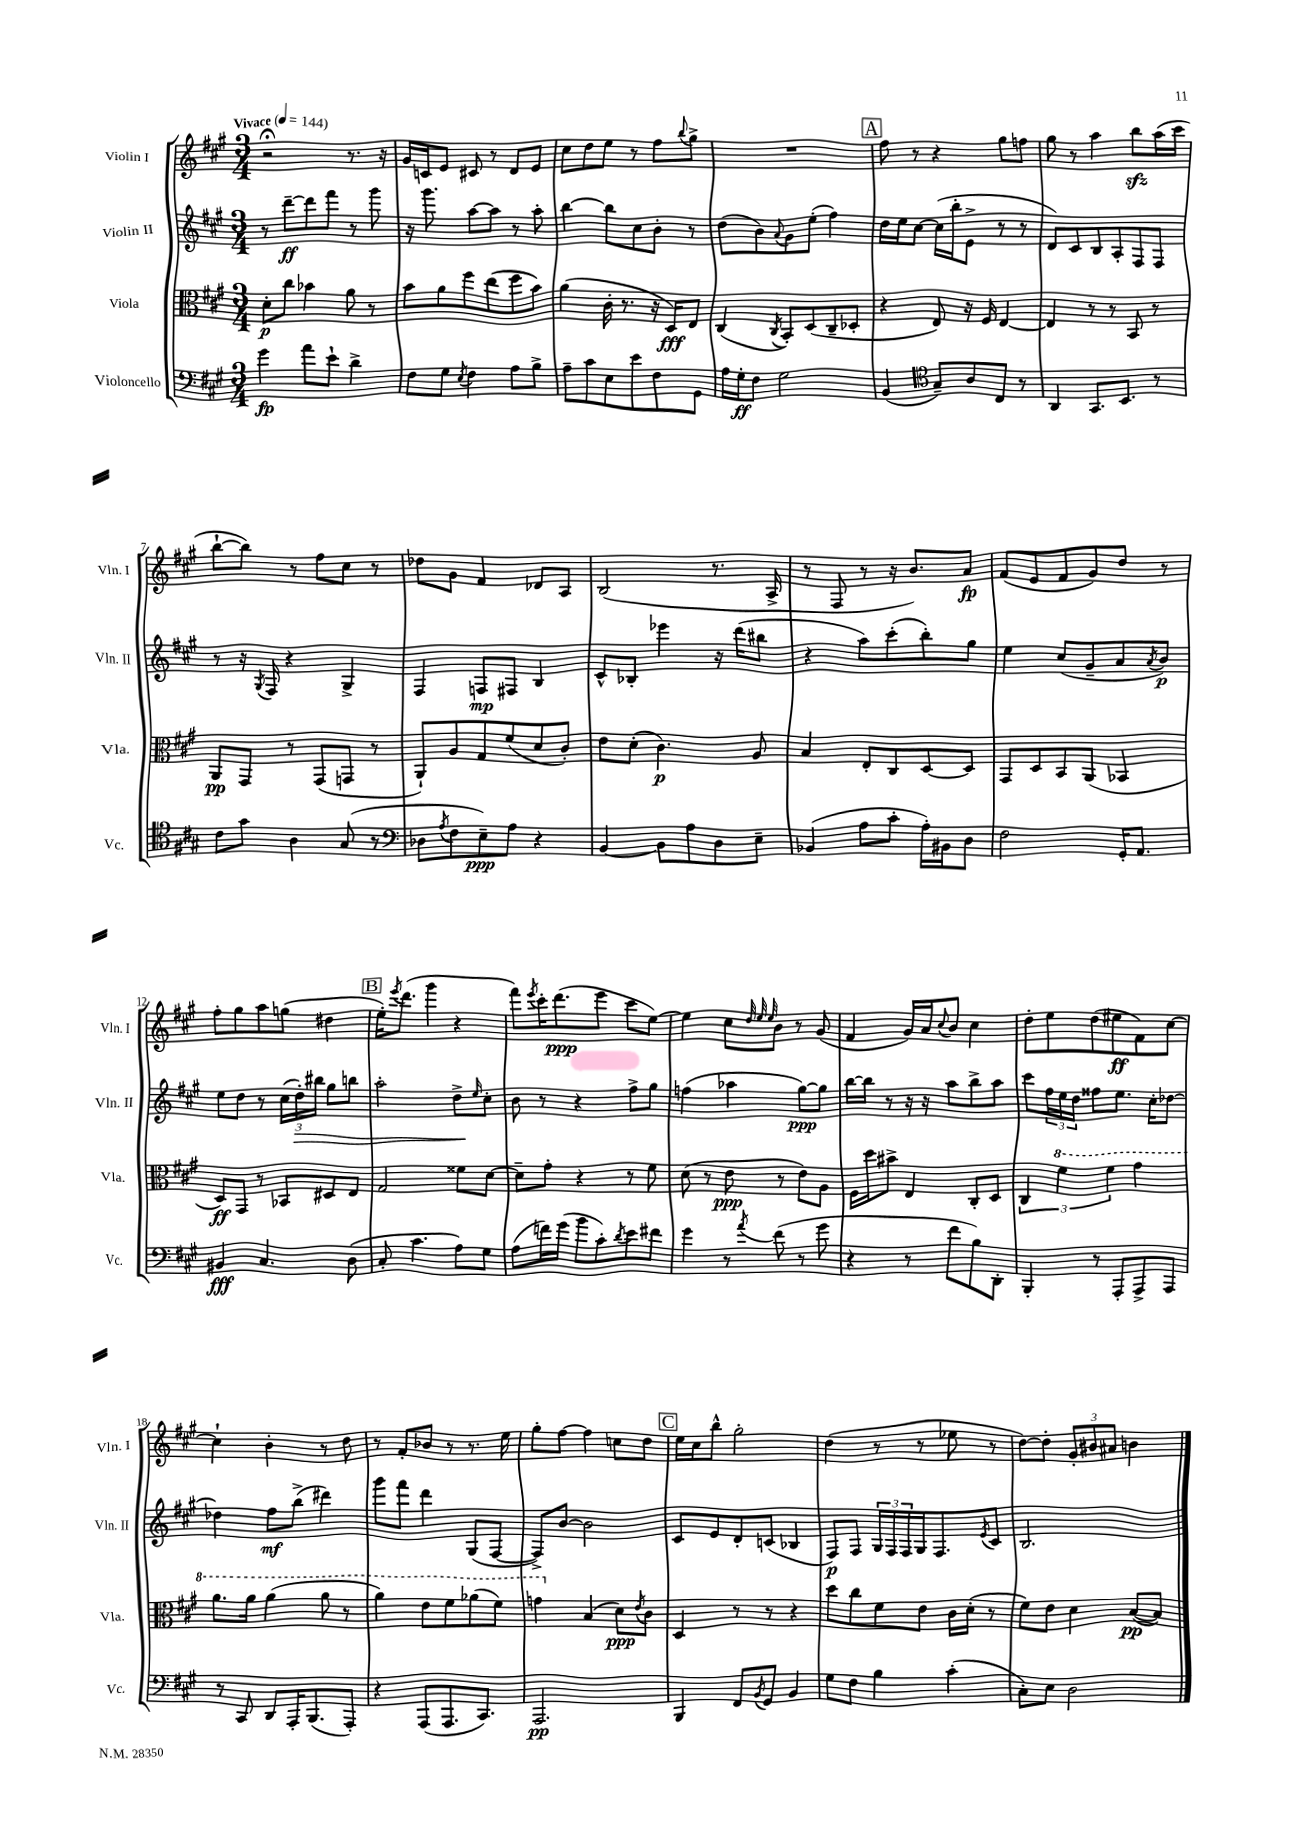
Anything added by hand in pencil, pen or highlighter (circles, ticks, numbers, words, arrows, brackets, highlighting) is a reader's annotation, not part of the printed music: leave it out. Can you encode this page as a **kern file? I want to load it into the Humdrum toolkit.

**kern	**kern	**kern	**kern
*staff4	*staff3	*staff2	*staff1
*clefF4	*clefC3	*clefG2	*clefG2
*k[f#c#g#]	*k[f#c#g#]	*k[f#c#g#]	*k[f#c#g#]
*M3/4	*M3/4	*M3/4	*M3/4
*MM144	*MM144	*MM144	*MM144
4g#\	8d'\L	8r	2r;
.	8cc#\J	[8ddd~\L	.
8a\L	4b-\	8ddd\]	.
8e`\J	.	8fff#\J	.
4d^\	8a\	8r	8.r
.	8r	8ggg#\	.
.	.	.	16r
=	=	=	=
8F#\L	8b\L	16r	16g#/LL
.	.	8.ggg#\	16c/J
8G#\J	8a\	.	8e/J
8qE/	.	.	.
4F#\	8ff#\	[8aa\L	8c#/
.	(8ee\	8aa\]J	8r
8A\L	8ff#\	8r	8d/L
8B^\J	8b\J)	8aa'\	8e/J
=	=	=	=
8A~\L	(4a\	[4bb\	8cc#\L
8c#\	.	.	8dd\
8E\	16c#'\	8bb\]L	8ee\J
.	8.r	.	.
8e\	.	8cc#\	8r
8F#\	16r	8b'\J	8ff#\L
.	16D/LK)	.	.
.	.	.	8qqbb/
8GG#\J	8E/J	8r	8gg#^\J
=	=	=	=
16A\LL	(4C#/	(8dd\L	2.r
16G#'\J	.	.	.
8F#\J	.	8b\)	.
.	8qC#/	8qqa/	.
2G#\	8BB'/L)	8g#\	.
.	(8D/	(8ee'\J	.
.	8C#~/	4ff#\)	.
.	8D-'/J	.	.
=	=	=	=
(4BB/	4r	16dd\LL	8ff#\
.	.	16ee\J	.
.	.	[8cc#\J	8r
*clefC4	*	*	*
8G#~/L)	8E/)	(16cc#\]LL	4r
.	.	16bb'\J	.
8A/	16r	8e^\J	.
.	16F#/	.	.
8C#/J	[4E/	8r	8gg#\L
8r	.	8r	8ff\J
=	=	=	=
4AA/	4E/]	8d/L)	8gg#\
.	.	8c#/	8r
8.GG#/L	8r	8B/	4aa\
.	8r	8A'/	.
8.BB/J	.	.	.
.	8BB/	8F#/	8bb\L
8r	8r	8F#/J	(16aa\L
.	.	.	16ccc#\JJ
=	=	=	=
8c#\L	8AA/L	8r	[8bb`\L
8g#\J	8GG#/J	16r	8bb\]J)
.	.	8qG#/	.
.	.	16F#/	.
4A\	8r	4r	8r
.	(8GG#/L	.	8ff#\L
(8G#/	8GG/J	4G#^/	8cc#\J
8r	8r	.	8r
=	=	=	=
*clefF4	*	*	*
8D-\L	8AA`/L)	4F#/	8dd-\L
8qA/	.	.	.
8F#\	8A/	.	8g#\J
8E~\)	8G#/	8F/L	4f#/
8A\J	(8f#/	8F#/J	.
4r	8d/	4B/	8d-/L
.	8c#'/J)	.	8A/J
=	=	=	=
[4BB/	8e\L	8c#^^/L	(2B/
.	(8d'\J	8B-'/J	.
8BB\]L	4.c#\)	4eee-\	.
8A\	.	.	.
8D\	.	16r	8.r
.	.	(16ddd\LK	.
8E~\J	8A/	8bb#\J	.
.	.	.	16A^/
=	=	=	=
(4BB-/	4B/	4r	8r
.	.	.	8F#/
8A\L	8E'/L	8aa\L)	8r
8c#'\J	8C#/	(8ccc#'\	16r
.	.	.	8.b/L)
16A'\LL)	[8D/	8bb'\)	.
16BB#\J	.	.	.
8D\J	8D/]J	8gg#\J	8a/J
=	=	=	=
2F#\	8GG#/L	4ee\	(8f#/L
.	8D/	.	8e/
.	8BB/	(8cc#/L	8f#/
.	(8AA/J	8g#~/	8g#/)
16GG#'/LK	4BB-/	8a/	8dd/J
8.AA/J	.	.	.
.	.	8qa/	.
.	.	8b/J)	8r
=	=	=	=
4BB#/	8D/L)	8ee\L	8ff#'\L
.	8GG#/J	8dd\J	8gg#\
4.C#/	8r	8r	8aa\
.	8BB-/L	(24cc#\LL	(8gg\J
.	.	24dd'\)	.
.	.	24bb#\JJ	.
.	8D#/	8gg#\L	4dd#\
(8D\	8E/J	8bb\J	.
=	=	=	=
8C#'/	2G#/	2aa'\	16ee'\LK)
.	.	.	8qeee/
.	.	.	(8.ddd\J
4.c#\	.	.	.
.	.	.	4ggg#\
8A\L)	8f##\L	8dd^\L	4r
.	.	16qqee/	.
8G#\J	[8d\J	8cc#'\J	.
=	=	=	=
(8A\L	8d~\]L	8b\	8fff#\L)
.	.	.	8qeee/
16f\L)	8g#'\J	8r	16ccc#'\K
(16g#\JJ	.	.	(8.ddd\
8b\L	4r	4r	.
8c#'\)	.	.	8eee\J
8qd/	.	.	.
8e\	8r	8ff#^\L	8ccc#\L
8f#\J	8f#\	8gg#\J	[8ee\J)
=	=	=	=
4g#\	(8d\	(4ff\	4ee\]
.	8r	.	.
8r	8e\	4aa-\	8cc#\L
.	.	.	32qqdd/
.	.	.	32qqee/
8qa/	.	.	32qqee/
(8f#\	8r	.	8b\J
8r	8e\L)	[8gg#\L)	8r
8g#\	8A\J	8gg#\]J	(8g#/
=	=	=	=
4r	16F#\LL	[16bb\LL	4f#/
.	16dd\J	16bb\]JJ	.
.	8b#^\J	8r	.
8r	4E/	16r	16g#/LL)
.	.	16r	16a/J
.	.	.	8qqcc#/
8f#\L	.	8aa\L	8b/J
8B\)	8C#'/L	8bb^\	4cc#\
8DD'\J	8D/J	8aa\J	.
=	=	=	=
4BBB'/	6C#/	8ccc#\L	8dd'\L
.	.	24ff#\L	8ee\
.	6ff#\	24ee\	.
.	.	24dd\JJ	.
8r	.	8ff##\L	(8dd\
.	6ff#\	.	.
8AAA'/L	.	8.ee\J	8ee#\
8AAA^/	4gg#\	.	8f#\)
.	.	16cc#'\LK	.
8AAA/J	.	[8dd-\J	[8cc#\J
=	=	=	=
8r	8.aa\L	4dd-\]	4cc#`\]
8CC#/	.	.	.
.	16aa\Jk	.	.
8DD/L	(4aa\	8ff#\L	4b'\
16AAA'/K	.	(8bb^\J	.
(8.BBB/	.	.	.
.	8aa\	4ddd#\)	8r
8AAA'/J)	8r	.	8dd\
=	=	=	=
4r	4aa\)	8ggg#\L	8r
.	.	8fff#\J	8f#'/L
(8AAA/L	8ee\L	4ddd\	8b-/J
8.AAA/	8ff#\	.	8r
.	(8aa-\	(8G#/L	8.r
8.CC#/J)	.	.	.
.	8ff#\J)	[8F#/J	.
.	.	.	16ee\
=	=	=	=
2.AAA/	4gg\	8F#^/]L)	8gg#'\L
.	.	[8b/J	[8ff#\J
.	(4B/	2b\]	4ff#\]
.	8d\L)	.	8cc\L
.	8qe/	.	.
.	8c#\J	.	8dd\J
=	=	=	=
4BBB/	4D/	8c#/L	16ee\LL
.	.	.	16cc#\J
.	.	8e/	8bb^^\J
8FF#/L	8r	8d'/	2gg#'\
8qBB/	.	.	.
8GG#/J	8r	(8c/J	.
4BB/	4r	4B-/	.
=	=	=	=
8G#\L	8dd\L	8F#/L)	(4dd\
8F#\J	8cc#\	8F#/J	.
4B\	8f#\	24G#/LL	8r
.	.	24F#/	.
.	.	24F#/	.
.	8e\J	16G#/J	8r
.	.	8.F#/	.
(4c#'\	16c#\LL	.	8ee-\
.	(16d'\JJ	.	.
.	.	8qe/	.
.	8r	8c#/J	8r
=	=	=	=
8C#'\L)	8f#\L)	2.B/	[8dd\L)
8E\J	8e\J	.	8dd'\]J
2D\	4d\	.	12g#'/L
.	.	.	12b#/
.	.	.	12a#/J
.	([8B/L	.	4b\
.	8B/]J)	.	.
==	==	==	==
*-	*-	*-	*-
